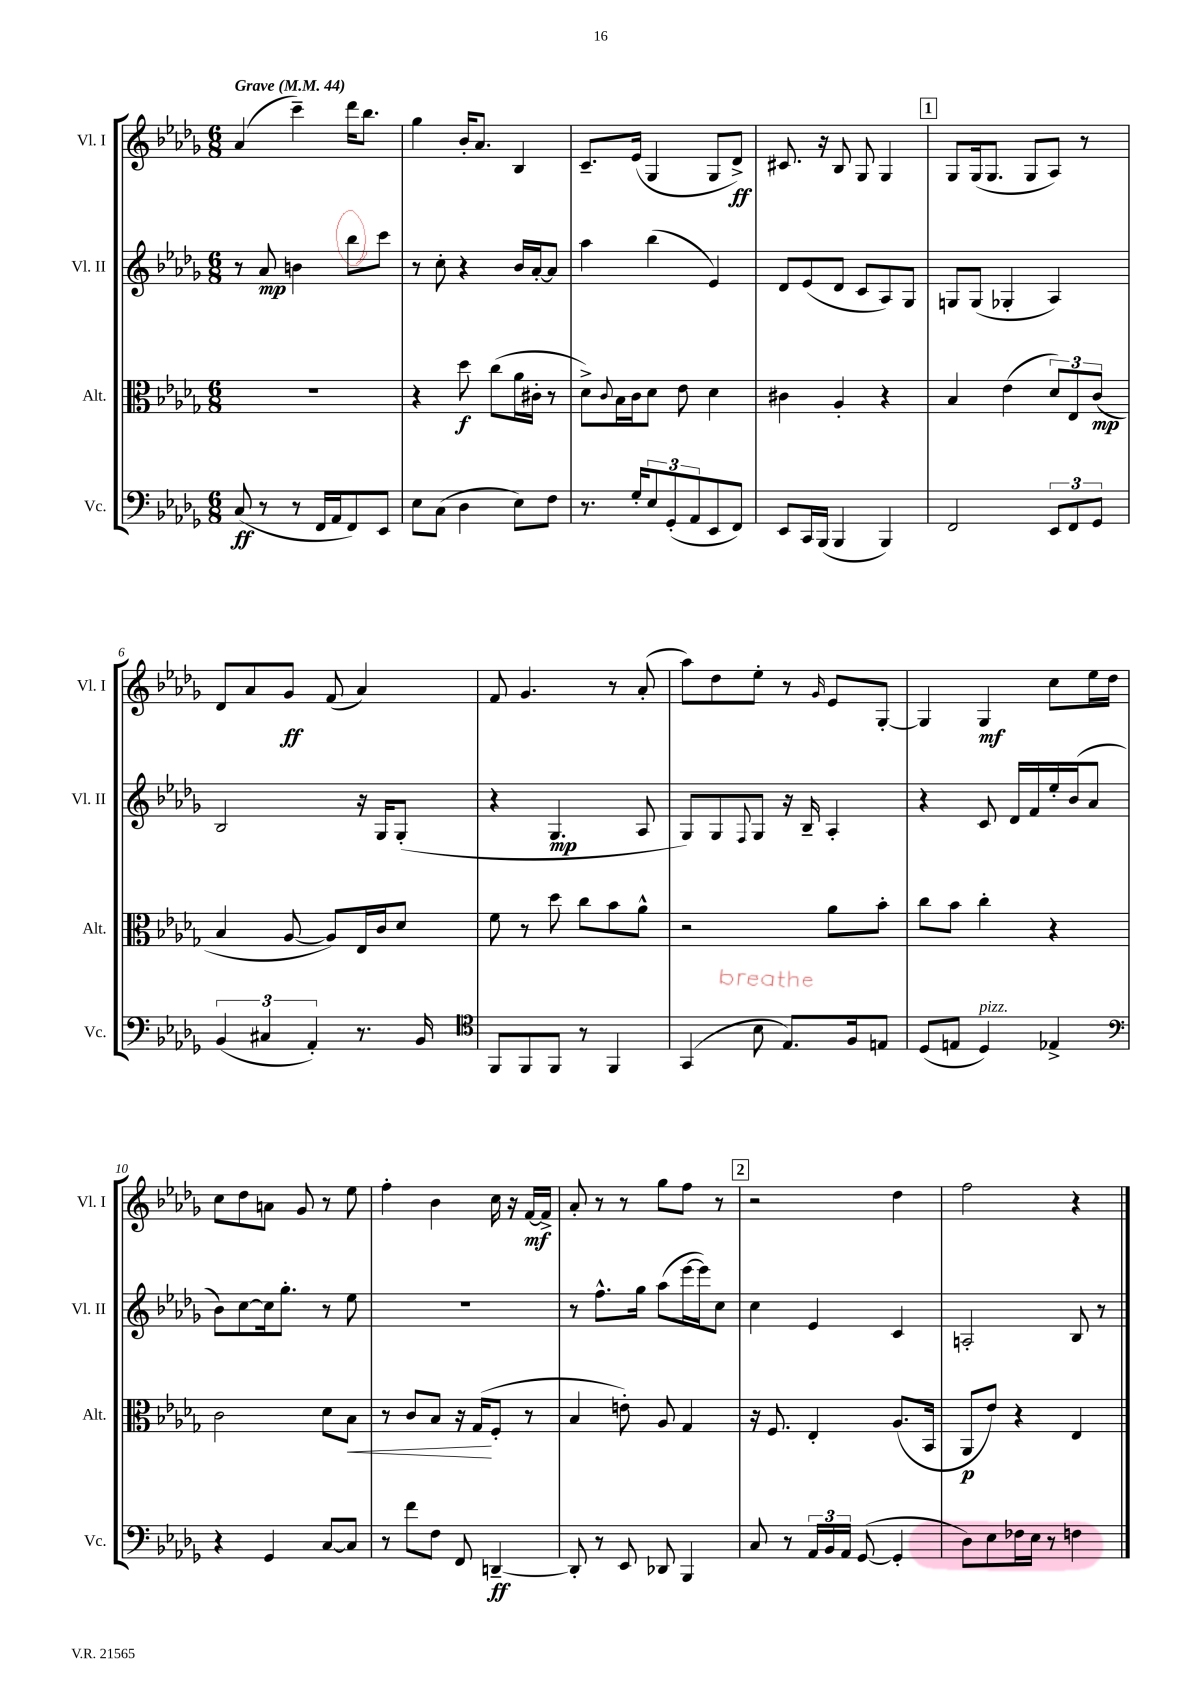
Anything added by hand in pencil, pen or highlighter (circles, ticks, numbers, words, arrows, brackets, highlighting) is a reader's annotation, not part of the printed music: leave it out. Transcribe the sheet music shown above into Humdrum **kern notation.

**kern	**dynam	**kern	**dynam	**kern	**dynam	**kern	**dynam
*part4	*part4	*part3	*part3	*part2	*part2	*part1	*part1
*staff4	*staff4	*staff3	*staff3	*staff2	*staff2	*staff1	*staff1
*I"Vc.	*	*I"Alt.	*	*I"Vl. II	*	*I"Vl. I	*
*I'Vc.	*	*I'Alt.	*	*I'Vl. II	*	*I'Vl. I	*
*clefF4	*	*clefC3	*	*clefG2	*	*clefG2	*
*k[b-e-a-d-g-]	*	*k[b-e-a-d-g-]	*	*k[b-e-a-d-g-]	*	*k[b-e-a-d-g-]	*
*M6/8	*	*M6/8	*	*M6/8	*	*M6/8	*
*MM44	*	*MM44	*	*MM44	*	*MM44	*
=1	=1	=1	=1	=1	=1	=1	=1
!	!	!	!	!	!	!LO:TX:a:B:t=Grave	!
(8C/	ff	2.r	.	8r	.	(4a-/	.
8r	.	.	.	8a-/	mp	.	.
8r	.	.	.	4bn\	.	4ccc~\)	.
16FF/LL	.	.	.	.	.	.	.
16AA-/J	.	.	.	.	.	.	.
8FF/)	.	.	.	8bb-\L	.	16ddd-\KL	.
.	.	.	.	.	.	8.bb-\J	.
8EE-/J	.	.	.	8ccc\J	.	.	.
=2	=2	=2	=2	=2	=2	=2	=2
8E-\L	.	4r	.	8r	.	4gg-\	.
(8C\J	.	.	.	8cc'\	.	.	.
4D-\	.	8dd-\	f	4r	.	16b-'/KL	.
.	.	.	.	.	.	8.a-/J	.
.	.	(8cc\L	.	.	.	.	.
8E-\L)	.	16a-\L	.	16b-/LL	.	4B-/	.
.	.	16c#X'\JJ	.	[16a-'/J	.	.	.
8F\J	.	8r	.	8a-/J]	.	.	.
=3	=3	=3	=3	=3	=3	=3	=3
8.r	.	8d-^\L)	.	4aa-\	.	8.c~/L	.
.	.	8qqc/	.	.	.	.	.
.	.	16B-\L	.	.	.	.	.
16G-'/KL	.	16c\J	.	.	.	(16e-/Jk	.
12E-/	.	8d-\J	.	(4bb-\	.	4G-/	.
(12GG-'/	.	.	.	.	.	.	.
.	.	8e-\	.	.	.	.	.
12AA-/	.	.	.	.	.	.	.
8EE-/	.	4d-\	.	4e-/)	.	8G-/L	.
8FF/J)	.	.	.	.	.	8d-^/J)	ff
=4	=4	=4	=4	=4	=4	=4	=4
8EE-/L	.	4c#X\	.	8d-/L	.	8.c#X/	.
16CC/L	.	.	.	(8e-/	.	.	.
(16BBB-/JJ	.	.	.	.	.	16r	.
4BBB-/	.	4A-'/	.	8d-/J	.	8B-/	.
.	.	.	.	8c/L	.	8G-/	.
4BBB-/)	.	4r	.	8A-/)	.	4G-/	.
.	.	.	.	8G-/J	.	.	.
!!LO:REH:place=s1:t=1
=5	=5	=5	=5	=5	=5	=5	=5
2FF/	.	4B-/	.	8Gn/L	.	8G-/L	.
.	.	.	.	(8G/J	.	(16G-/k	.
.	.	.	.	.	.	8.G-/J	.
.	.	(4e-\	.	4G-X'/	.	.	.
.	.	.	.	.	.	8G-/L	.
12EE-/L	.	12d-/L)	.	4A-/)	.	8A-/J)	.
12FF/	.	12E-/	.	.	.	.	.
.	.	.	.	.	.	8r	.
12GG-/J	.	(12c/J	mp	.	.	.	.
!!LO:LB:g=z
=6	=6	=6	=6	=6	=6	=6	=6
(6BB-/	.	4B-/	.	2B-/	.	8d-/L	.
.	.	.	.	.	.	8a-/	.
6C#X/	.	.	.	.	.	.	.
.	.	[8A-/	.	.	.	8g-/J	ff
6AA-'/)	.	.	.	.	.	.	.
.	.	8A-/L])	.	.	.	(8f/	.
8.r	.	16E-/L	.	16r	.	4a-/)	.
.	.	16c/J	.	16G-/KL	.	.	.
.	.	8d-/J	.	(8G-'/J	.	.	.
16BB-/	.	.	.	.	.	.	.
=7	=7	=7	=7	=7	=7	=7	=7
*clefC4	*	*	*	*	*	*	*
8FF/L	.	8f\	.	4r	.	8f/	.
8FF/	.	8r	.	.	.	4.g-/	.
8FF/J	.	8dd-\	.	4.G-/	mp	.	.
8r	.	8cc\L	.	.	.	.	.
4FF/	.	8b-\	.	.	.	8r	.
.	.	8a-^^\J	.	8A-/	.	(8a-'/	.
=8	=8	=8	=8	=8	=8	=8	=8
(4GG-/	.	2r	.	8G-/L)	.	8aa-\L)	.
.	.	.	.	8G-/	.	8dd-\	.
.	.	.	.	8qqF/	.	.	.
8B-\	.	.	.	8G-/J	.	8ee-'\J	.
8.E-/L)	.	.	.	16r	.	8r	.
.	.	.	.	16B-~/	.	.	.
.	.	.	.	.	.	16qqg-/	.
.	.	8a-\L	.	4A-'/	.	8e-/L	.
16F/k	.	.	.	.	.	.	.
8En/J	.	8b-'\J	.	.	.	[8G-'/J	.
=9	=9	=9	=9	=9	=9	=9	=9
(8D-/L	.	8cc\L	.	4r	.	4G-/]	.
8En/J	.	8b-\J	.	.	.	.	.
!LO:TX:a:i:t=pizz.	!	!	!	!	!	!	!
4D-/)	.	4cc'\	.	8c/	.	4G-/	mf
.	.	.	.	16d-/LL	.	.	.
.	.	.	.	16f/	.	.	.
4E-X^/	.	4r	.	16ee-'/	.	8cc\L	.
.	.	.	.	(16b-/J	.	.	.
.	.	.	.	8a-/J	.	16ee-\L	.
.	.	.	.	.	.	16dd-\JJ	.
!!LO:LB:g=z
=10	=10	=10	=10	=10	=10	=10	=10
*clefF4	*	*	*	*	*	*	*
4r	.	2c\	.	8b-\L)	.	8cc\L	.
.	.	.	.	[8cc\	.	8dd-\	.
4GG-/	.	.	.	16cc\k]	.	8an\J	.
.	.	.	.	8.gg-'\J	.	.	.
.	.	.	.	.	.	8g-/	.
[8C/L	.	8d-\L	.	8r	.	8r	.
!	!	!	!LO:HP:b	!	!	!	!
8C/J]	.	8B-\J	<	8ee-\	.	8ee-\	.
=11	=11	=11	=11	=11	=11	=11	=11
8r	.	8r	.	2.r	.	4ff'\	.
8f\L	.	8c/L	.	.	.	.	.
8F\J	.	8B-/J	.	.	.	4b-\	.
8FF/	.	16r	.	.	.	.	.
.	.	(16G-/KL	.	.	.	.	.
[4DDn~/	ff	8F'/J	[	.	.	16cc\	.
.	.	.	.	.	.	16r	.
.	.	8r	.	.	.	[16f/LL	mf
.	.	.	.	.	.	16f^/JJ]	.
=12	=12	=12	=12	=12	=12	=12	=12
8DD'/]	.	4B-/	.	8r	.	8a-'/	.
8r	.	.	.	8.ff^^\L	.	8r	.
8EE-/	.	8en'\)	.	.	.	8r	.
.	.	.	.	16gg-\Jk	.	.	.
8DD-X/	.	8A-/	.	(8aa-\L	.	8gg-\L	.
4BBB-/	.	4G-/	.	[16eee-\L	.	8ff\J	.
.	.	.	.	16eee-\J])	.	.	.
.	.	.	.	8cc\J	.	8r	.
!!LO:REH:place=s1:t=2
=13	=13	=13	=13	=13	=13	=13	=13
8C/	.	16r	.	4cc\	.	2r	.
.	.	8.F/	.	.	.	.	.
8r	.	.	.	.	.	.	.
24AA-/LL	.	4E-'/	.	4e-/	.	.	.
24BB-/	.	.	.	.	.	.	.
24AA-/JJ	.	.	.	.	.	.	.
([8GG-/	.	.	.	.	.	.	.
4GG-'/]	.	(8.A-/L	.	4c/	.	4dd-\	.
.	.	16BB-/Jk	.	.	.	.	.
=14	=14	=14	=14	=14	=14	=14	=14
8D-\L)	.	8AA-/L	p	2An'/	.	2ff\	.
8E-\	.	8e-/J)	.	.	.	.	.
16F-X\L	.	4r	.	.	.	.	.
16E-\JJ	.	.	.	.	.	.	.
8r	.	.	.	.	.	.	.
4Fn\	.	4E-/	.	8B-/	.	4r	.
.	.	.	.	8r	.	.	.
==	==	==	==	==	==	==	==
*-	*-	*-	*-	*-	*-	*-	*-
